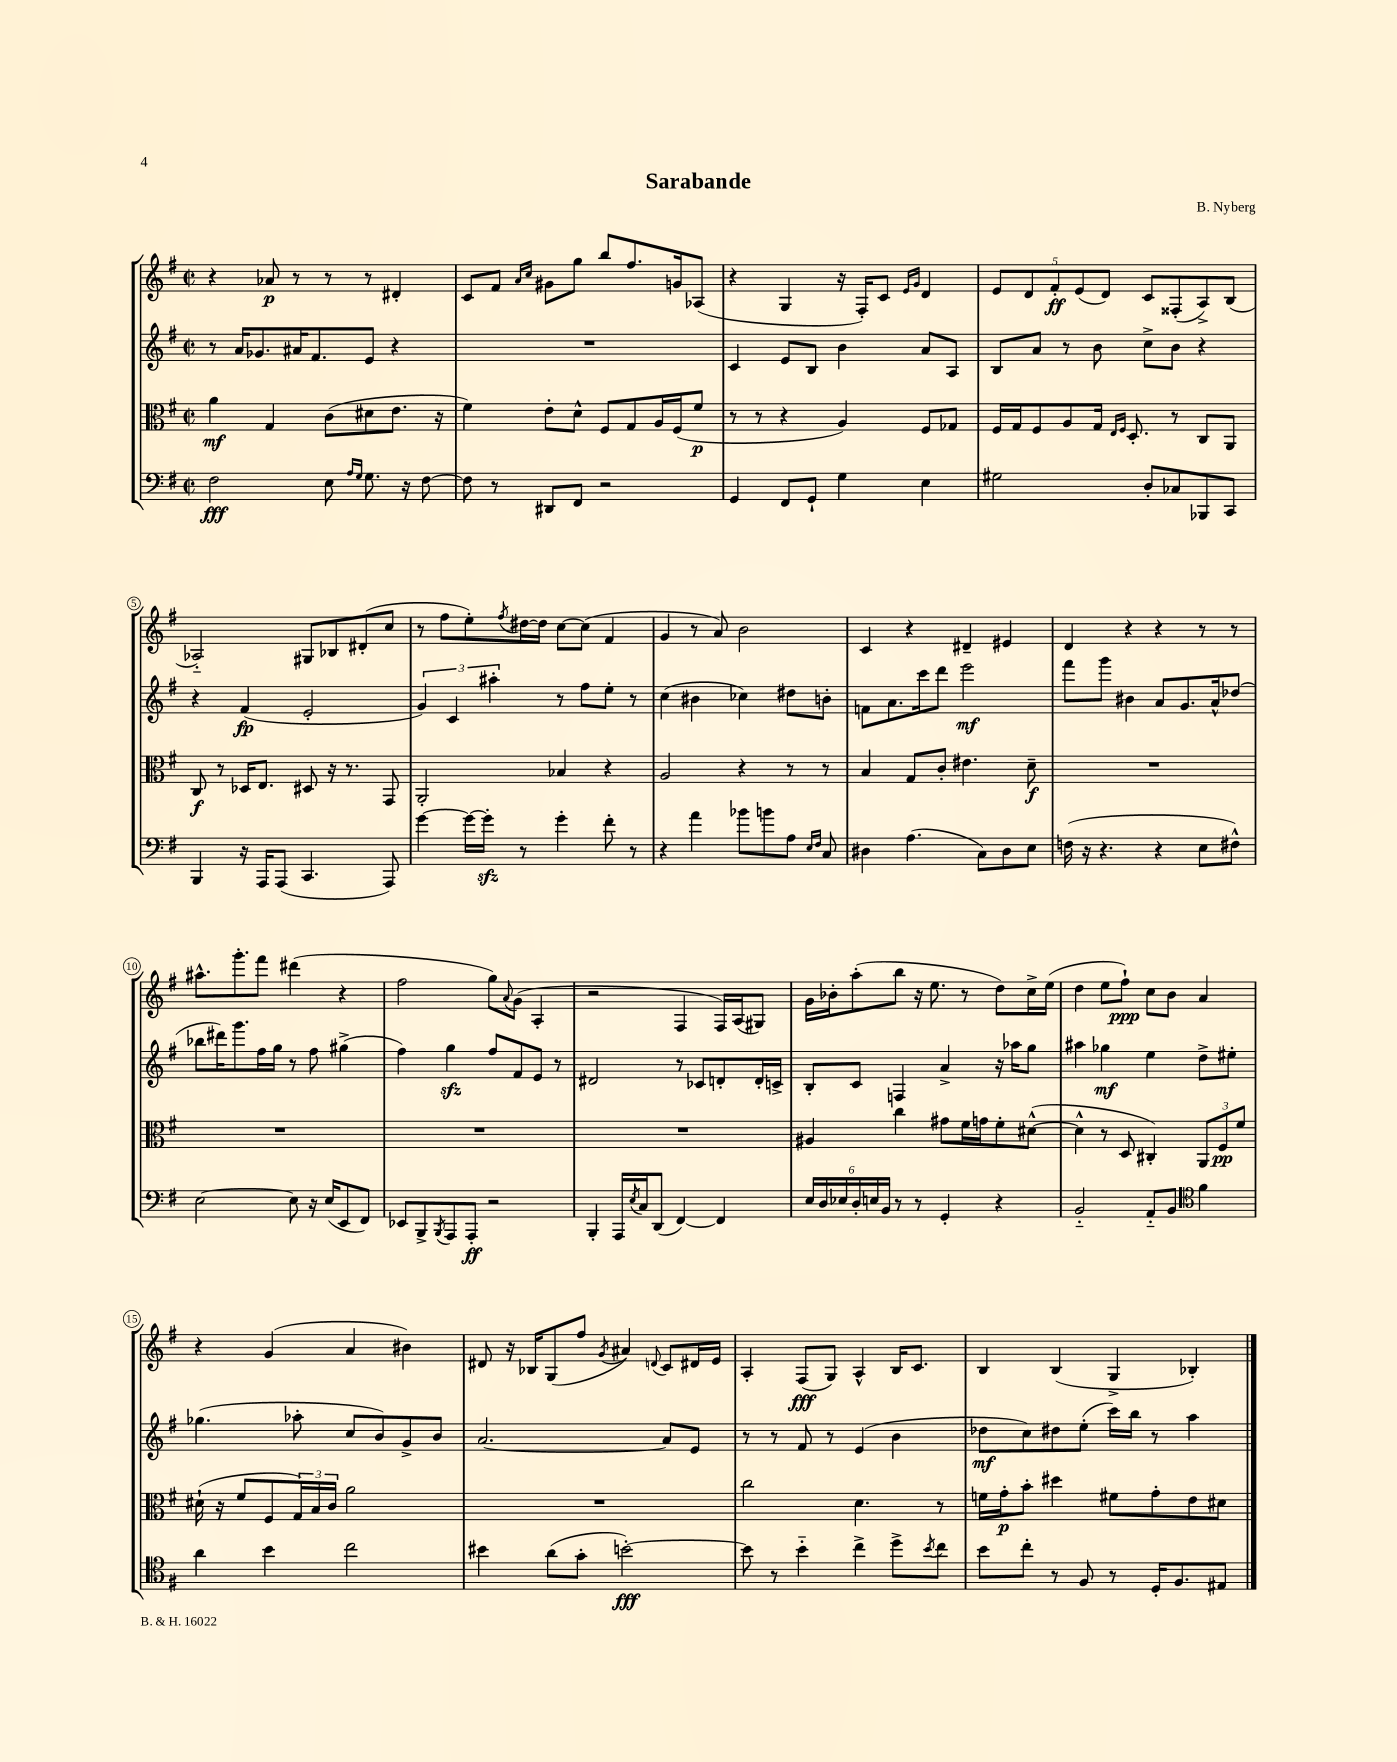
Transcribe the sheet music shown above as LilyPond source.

\header { title = "Sarabande" composer = "B. Nyberg" }
<<
\new StaffGroup <<
\new Staff = "s0" {
    \clef treble \key g \major \defaultTimeSignature \time 2/2
    r4 aes'8\p r8 r8 r8 dis'4-. |
    c'8 fis'8 \grace { a'16 c''16 } gis'8 g''8 b''8 fis''8. g'16 aes8( |
    r4 g4 r16 fis16-.) c'8 \grace { e'16 g'16 } d'4 |
    \tuplet 5/4 { e'8 d'8 fis'8-.\ff e'8( d'8) } c'8 fisis8-.( a8->) b8( |
    aes2-_) gis8 bes8 dis'8-.( c''8 |
    r8 fis''8 e''8-.) \acciaccatura { fis''8 } dis''16~ dis''16 c''8~ c''8( fis'4 |
    g'4 r8 a'8) b'2 |
    c'4 r4 dis'4-- eis'4 |
    d'4 r4 r4 r8 r8 |
    ais''8.-^ g'''8.-. fis'''8 dis'''4( r4 |
    fis''2 g''8) \appoggiatura { a'8 } g'8( a4-. |
    r2 fis4 fis16) a16( gis8) |
    g'16 bes'16-. a''8-.( b''8 r16 e''8. r8 d''8) c''16-> e''16( |
    d''4 e''8 fis''8-!\ppp) c''8 b'8 a'4 |
    r4 g'4( a'4 bis'4) |
    dis'8 r16 bes16 g8( fis''8 \acciaccatura { g'8 } ais'4) \appoggiatura { d'8 } c'8 dis'16 e'16 |
    a4-. fis8\fff( g8) a4-^ b16 c'8. |
    b4 b4( g4-> bes4-.) \bar "|." |
}
\new Staff = "s1" {
    \clef treble \key g \major \defaultTimeSignature \time 2/2
    r8 a'16 ges'8. ais'16 fis'8. e'8 r4 |
    R1 |
    c'4 e'8 b8 b'4 a'8 a8 |
    b8 a'8 r8 b'8 c''8-> b'8 r4 |
    r4 fis'4\fp( e'2-. |
    \tuplet 3/2 { g'4) c'4 ais''4-. } r8 fis''8 e''8-. r8 |
    c''4( bis'4 ces''4) dis''8 b'8-. |
    f'8 a'8. c'''16 d'''8 e'''2\mf |
    fis'''8 g'''8 bis'4 a'8 g'8. a'16-^ des''8( |
    bes''8 dis'''16) g'''8. fis''16 g''16 r8 fis''8 gis''4->( |
    fis''4) g''4\sfz fis''8 fis'8 e'8 r8 |
    dis'2 r8 ces'8 d'8-. d'16-. c'16-> |
    b8-. c'8 f4 a'4-> r16 aes''16 g''8 |
    ais''4 ges''4\mf e''4 d''8-> eis''8-. |
    ges''4.( aes''8-. c''8 b'8) g'8-> b'8 |
    a'2.~ a'8 e'8 |
    r8 r8 fis'8 r8 e'4( b'4 |
    des''8\mf c''8) dis''8 e''8-.( c'''16) b''16 r8 a''4 \bar "|." |
}
\new Staff = "s2" {
    \clef alto \key g \major \defaultTimeSignature \time 2/2
    a'4\mf g4 c'8( dis'8 e'8. r16 |
    fis'4) e'8-. d'8-^ fis8 g8 a16 fis16( fis'8\p |
    r8 r8 r4 a4) fis8 ges8 |
    fis16 g16 fis8 a8 g16 \grace { e16 fis16 } d8.-. r8 c8 a,8 |
    c8\f r8 des16 e8. dis8 r16 r8. g,8 |
    a,2-. bes4 r4 |
    a2 r4 r8 r8 |
    b4 g8 c'8-. eis'4. d'8--\f |
    R1 |
    R1 |
    R1 |
    R1 |
    ais4 c''4 gis'8 fis'16 g'16 fis'8-. dis'8~-^( |
    dis'4-^ r8 d8 cis4-.) \tuplet 3/2 { a,8 fis8\pp fis'8 } |
    dis'16-!( r16 fis'8 fis8 \tuplet 3/2 { g16) b16 c'16 } a'2 |
    R1 |
    c''2 d'4. r8 |
    f'16 g'16-.\p b'8-. dis''4 fis'8 g'8-. e'8 dis'8 \bar "|." |
}
\new Staff = "s3" {
    \clef bass \key g \major \defaultTimeSignature \time 2/2
    fis2\fff e8 \grace { a16 g16 } g8. r16 fis8~ |
    fis8 r8 dis,8 fis,8 r2 |
    g,4 fis,8 g,8-! g4 e4 |
    gis2 d8-. ces8 bes,,8 c,8 |
    b,,4 r16 a,,16 a,,8( c,4. a,,8) |
    g'4~ g'16~ g'16-.\sfz r8 g'4-. fis'8-. r8 |
    r4 a'4 bes'8 b'8 a8 \grace { e16 fis16 } c8 |
    dis4 a4.( c8) dis8 e8 |
    f16( r16 r4. r4 e8 fis8-^) |
    e2~ e8 r16 e16( e,8 fis,8) |
    ees,8 b,,8-> \acciaccatura { b,,8 } a,,8 a,,8-.\ff r2 |
    b,,4-. a,,16 \acciaccatura { e8 } c16 d,8( fis,4~) fis,4 |
    \tuplet 6/4 { e16 d16 ees16 d16-. e16 b,16 } r8 r8 g,4-. r4 |
    b,2-_ a,8-_ b,8 \clef tenor fis'4 |
    a'4 b'4 c''2 |
    bis'4 a'8( g'8-. b'2~-.\fff) |
    b'8 r8 b'4-_ c''4-> d''8-> \acciaccatura { b'8 } c''8 |
    b'8 c''8-. r8 fis8 r8 d16-. fis8. eis8 \bar "|." |
}
>>
>>
\layout { \context { \Score \override BarNumber.stencil = #(make-stencil-circler 0.1 0.3 ly:text-interface::print) } }
